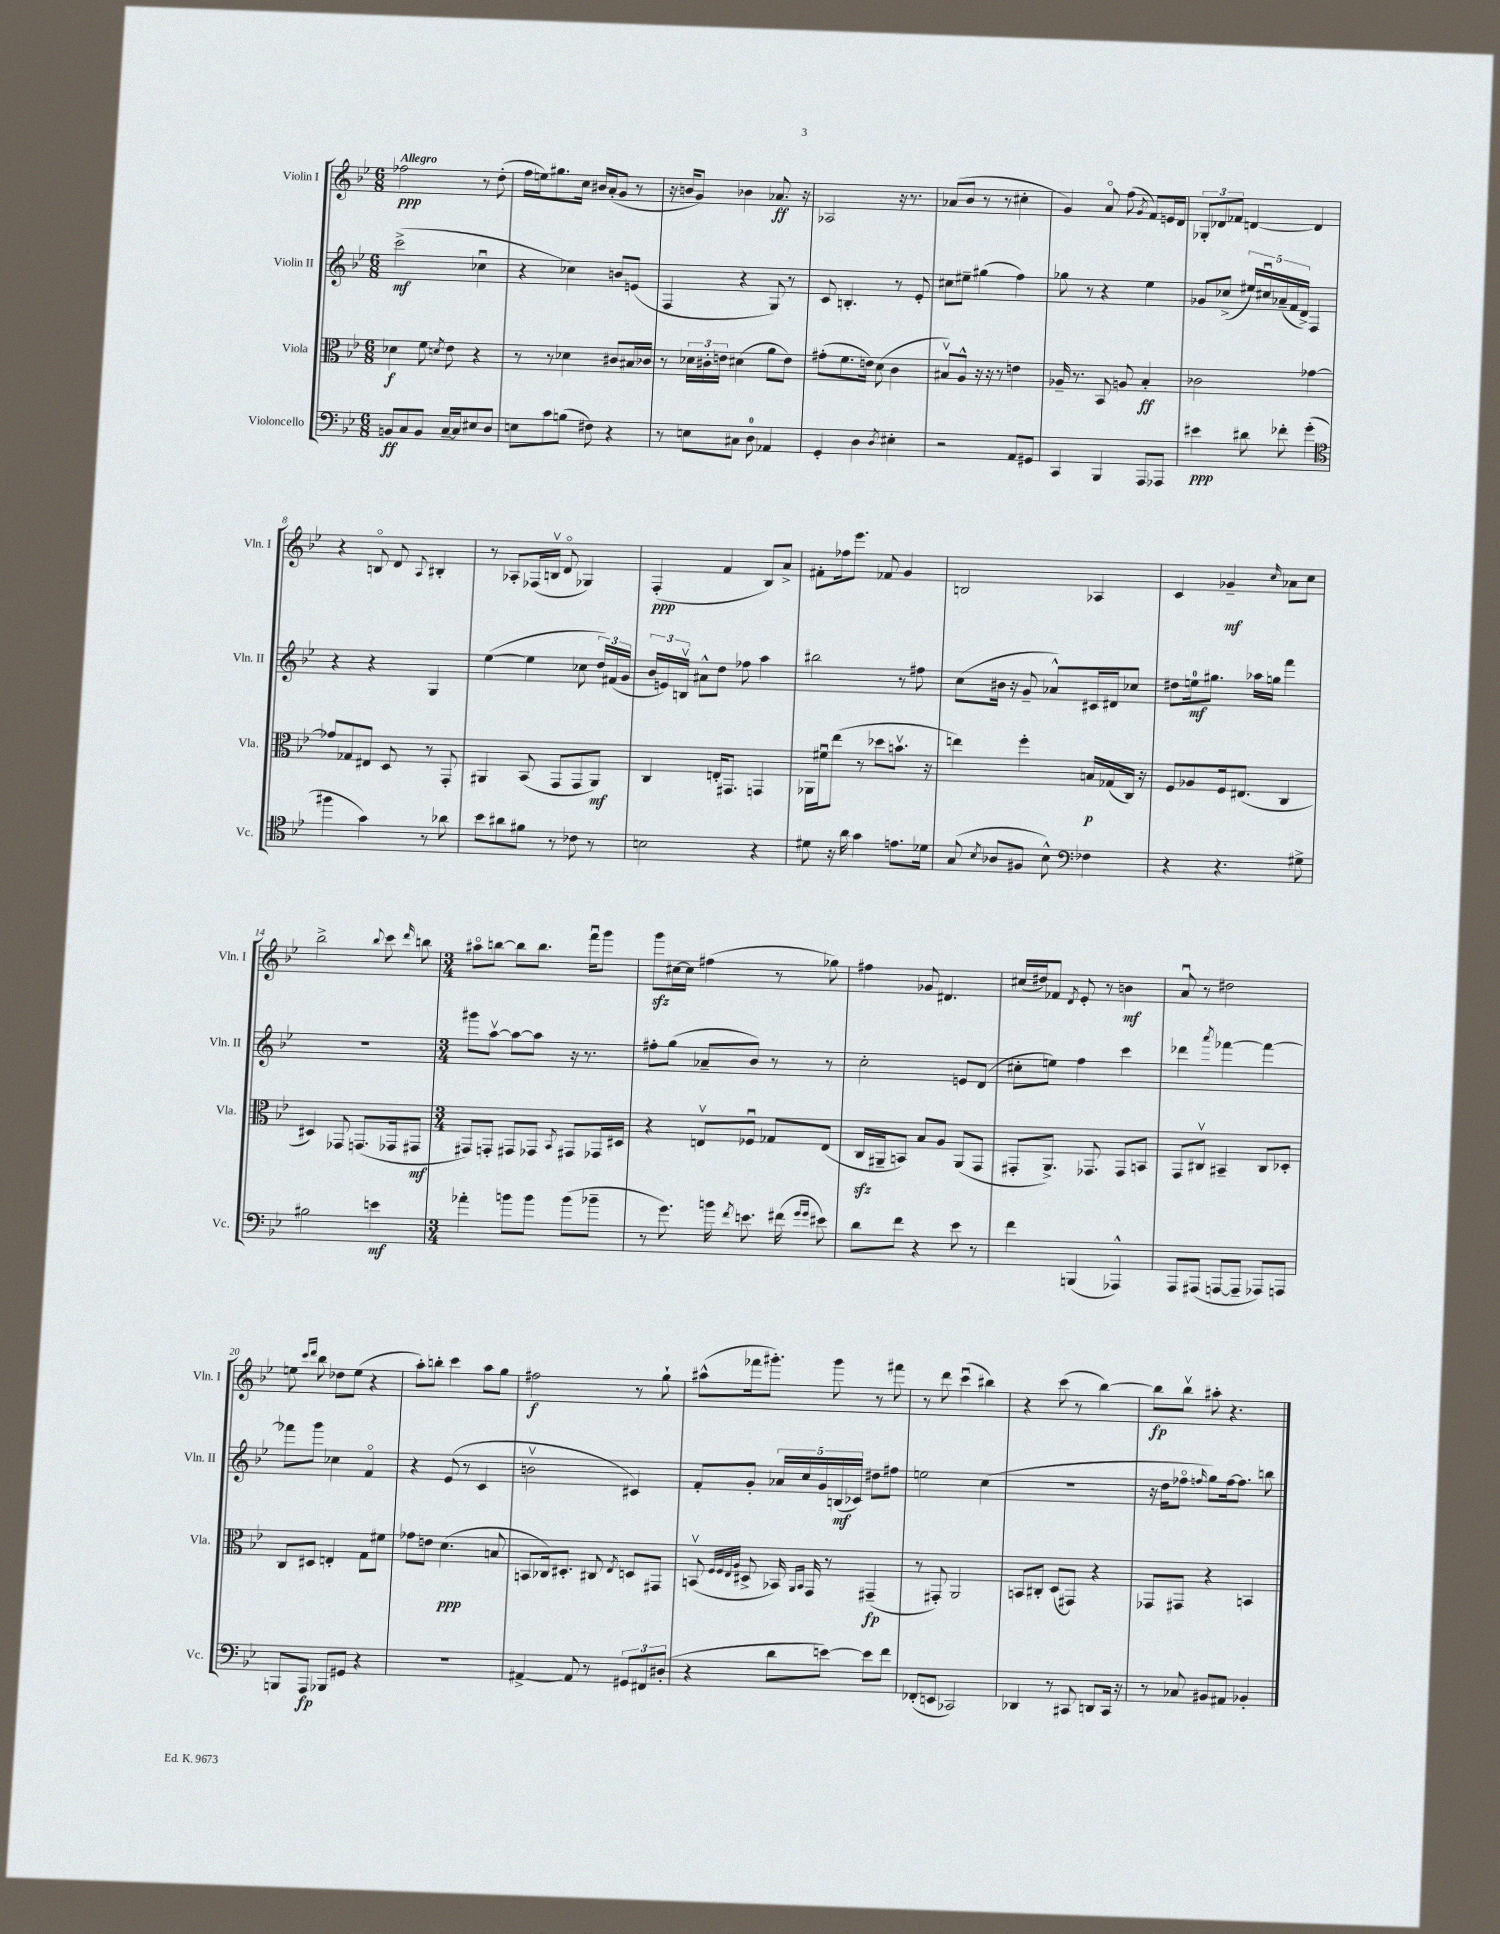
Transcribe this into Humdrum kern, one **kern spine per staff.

**kern	**kern	**kern	**kern
*staff4	*staff3	*staff2	*staff1
*clefF4	*clefC3	*clefG2	*clefG2
*k[b-e-]	*k[b-e-]	*k[b-e-]	*k[b-e-]
*M6/8	*M6/8	*M6/8	*M6/8
8BB/L	4d-\	(2ccc^\	2ff-\
8C/	.	.	.
8BB/J	8f\	.	.
.	8qd/	.	.
[16C~/LL	8e-\	.	.
16C/]J	.	.	.
8E#/	4r	4cc-u\	8r
8D/J	.	.	(8dd'\
=	=	=	=
8E\L	8r	4r	16ff\LL
.	.	.	16ee\J)
8c\	8r	.	8.gg#\
(8B\J	4d-\	4cc-\)	.
.	.	.	16cc\Jk
8F#\)	.	.	16b#/LL
.	.	.	(16a'/J
4r	8c#/L	8b/L	8g/J
.	16B#/L	(8e/J	8r
.	16c-/JJ	.	.
=	=	=	=
8r	8r	4F/	16r
.	.	.	16b/LK
8E\L	24d-\LL	.	8g/J)
.	24c#'\	.	.
.	24e\JJ	.	.
8C#\J	(4d#\	4r	4b-\
8D\	.	.	.
4AA-/	8a\L	8G/)	8.a-/
.	8e\J)	8r	.
.	.	.	16r
=	=	=	=
4GG'/	(8g#'\L	8c/	2A-/
.	8.f\	4.B'/	.
4D\	.	.	.
.	16e\Jk)	.	.
.	(8d\	.	.
8qD/	.	.	.
4E#'\	4c\	8r	16r
.	.	.	8.r
.	.	8e-'/	.
=	=	=	=
2r	8B#v/L)	8cc#\L	(8a-/L
.	8A^^/J	8ee#~\J	8b-/J
.	16r	(4gg#\	8r
.	16r	.	.
.	8r	.	8r
8AA/L	4e\	4ff\)	4cc#'\
8GG#/J	.	.	.
=	=	=	=
4CC/	16A-~/	8gg-\	4g/)
.	8.r	.	.
.	.	8r	.
4BBB-/	8BB-/	4r	8ao/
.	8A/	.	(8ff\
.	.	.	8qg/
8AAA/L	4B-'/	4ee-\	8f/L)
8AAA-/J	.	.	16e/L
.	.	.	16d/JJ
=	=	=	=
4e#\	2c-\	8g-/L	12G-'/L
.	.	.	12d-/
.	.	(8cc-^/J	.
.	.	.	12f-/J
8d#\	.	20ee#/LL)	[4d/
.	.	20cc#u/	.
.	.	(20a-~/	.
8f-'\	.	.	.
.	.	20f/	.
.	.	20d^/JJ)	.
(4g'\	[4g-\	4F/	4d/]
=	=	=	=
*clefC4	*	*	*
4ff#\	8g-/]L	4r	4r
.	8G-/	.	.
4g\)	8E#/J	4r	8Bo/
.	8D/	.	8d/
.	.	.	8qqA/
8r	8r	4G/	4B#'/
8a-\	8GG'/	.	.
=	=	=	=
8b-\L	4AA#/	([4ee-\	8r
8a#\	.	.	8A-'/L
8f#\J	(8BB-/	4ee-\]	(16F-/L
.	.	.	16Bv/JJ
8r	8GG/L	.	8do/
8c-\	8GG/	8cc-\	4G-/)
8r	8AA#/J)	24dd/LL)	.
.	.	(24f#/	.
.	.	24g/JJ	.
=	=	=	=
2B\	4C/	24b-/LL	(4F'/
.	.	24e/)	.
.	.	24Bv/JJ	.
.	.	8a#^^\L	.
.	16E'/LK	8dd\J	4f/
.	8.GG#/J	.	.
.	.	8ff-\	.
4r	4GG/	4aa\	8B-/L)
.	.	.	8a^/J
=	=	=	=
8d#\	16AA-\LL	2bb#\	8f#'\L
.	16f#u\J	.	.
16r	(8ee-\J	.	16ff-\k
16a\	.	.	8.eee-\J
4g\	8r	.	.
.	8dd-\L	.	8f-/
8.e\L	8.bv\J	8r	4g/
.	.	8ff#\	.
16d-\Jk	16r	.	.
=	=	=	=
(8G/	4ee\)	(8cc\L	2B/
8qB-/	.	.	.
8A-/L	.	16b#\Jk	.
.	.	16r	.
8F#/J	4ff'\	8g~/	.
8B-^^\)	.	8a-^^/L)	.
*clefF4	*	*	*
4F-\	16B/LL	16c#/L	4A-/
.	(16G-/	16d#/J	.
.	16C/JJ)	8cc-/J	.
.	16r	.	.
=	=	=	=
4r	8F/L	8dd#\L	4c/
.	8A-/	16ee\k	.
.	.	8.gg#\J	.
4.r	16F/k	.	4g-~/
.	(8.E#/J	.	.
.	.	16aa-\LL	.
.	.	16gg\JJ	.
.	.	.	16qqcc/
.	4C/	4fff\	8a-\L
8G#^\	.	.	8cc\J
=	=	=	=
2B#\	4D#/)	2.r	2bb-^\
.	8GG-/	.	.
.	(8.GG/L	.	.
.	.	.	8qqbb-/
4e\	.	.	8ccc\
.	16GG-/k	.	.
.	.	.	16qqddd/
.	8GG#/J	.	8bb\
=	=	=	=
*M3/4	*M3/4	*M3/4	*M3/4
4a-'\	8GG#/L)	8ggg#\L	8aa#o\L
.	8GG'/J	[8aav\J	[8bb\J
8b\L	8GG#/L	8aa\_L	8bb\]L
8b\J	8GG-/J	8aa\]J	8.bb\J
.	8qBB-/	.	.
(8b\L	8GG#/L	16r	.
.	.	8.r	16fffu\LK
8b-~\J	16GG-/L	.	8ggg\J
.	16D#/JJ	.	.
=	=	=	=
8r	4r	8ff#'\L	8ggg\L
8.g\)	.	(8gg\J	[16cc#\L
.	.	.	16cc#\]JJ
.	8Ev/L	8a-~/L	(4ff#\
16b\	.	.	.
8qf/	.	.	.
8.e\	8F-u/J	8b-/J)	.
.	8G-/L	8r	8r
(16f#\	.	.	.
16qqg/LL	.	.	.
16qqg/JJ	.	.	.
8e#\)	(8E/J	8r	8gg-\)
=	=	=	=
8d\L	16C/LL	2cc'\	4ff#\
.	16AA#~/J	.	.
8f\J	8BB/J)	.	.
4r	8B-/L	.	8g-/
.	8A/J	.	4.d#/
8e-\	(8AA#/L	8e/L	.
8r	8GG/J	(8d/J	.
=	=	=	=
4f\	8GG#'/L	8cc#'\L	(16cc#/LL
.	.	.	16dd#/J)
.	8.AA^/J)	8ee\J)	8f-/J
.	.	.	8qd/
(4BBB/	.	4ff\	8e-'/
.	8.GG-/	.	.
.	.	.	8r
4AAA-^^/)	8GG-/L	4ccc\	4b\
.	8BB/J	.	.
=	=	=	=
8AAA/L	8GG/L	4ddd-\	8au/
(8AAA#/J	8C#v/J	.	8r
.	.	8qaaa/	.
[8AAA/L	4BB#~/	[4fff-\	2dd#\
8AAA~/]J	.	.	.
8AAA-/L)	8C#/L	4fff-\_	.
8AAA/J	8D-'/J	.	.
=	=	=	=
8BBB/L	8C/L	8fff-\]L	8ee\
.	.	.	16qqccc/LL
.	.	.	16qqddd/JJ
8AAA/J	8D#/J	8ggg\J	8bb-\
8BBB-/L	4E'/	4cc-\	8dd-\L
8GG#/J	.	.	(8ee\J
4r	8G\L	4fo/	4r
.	8f#\J	.	.
=	=	=	=
2.r	8g-\L	4r	8aa'\L)
.	8e\J	.	8bb'\J
.	(4.d\	(8e-/	4ccc\
.	.	8r	.
.	.	4c/	8aa\L
.	8B/	.	8gg\J
=	=	=	=
[4AA#^/	8BB/L	2bv\	2ff#\
.	16C-/k)	.	.
.	8.D#'/J	.	.
8AA#/]	.	.	.
8r	8C#/	.	.
.	8qE-/	.	.
12GG#/L	8D/L	4c#/)	8r
12FF#/	.	.	.
.	8GG#/J	.	8gg`\
(12D#'/J	.	.	.
=	=	=	=
4r	(8BBv/	8f'/L	(8aa#^^\L
.	32qqF/LLL	.	.
.	32qqF/	.	.
.	32qqE-/	.	.
.	32qqA/JJJ	.	.
.	8D#^/	8g'/J	16fff-\k
.	.	.	8.ggg#'\J)
8d\L	16BB-/)	20a-/LL	.
.	.	20cc/	.
.	16qqAA/LL	.	.
.	16qqBB-/JJ	.	.
.	16GG/	.	.
.	.	20g/	.
[8e\J)	8r	.	8ggg#\
.	.	(20B/	.
.	.	20c-/JJ)	.
8e\]L	(4GG#~/	8dd#\L	8r
8f\J	.	8ff#\J	8fff#\
=	=	=	=
(8FF-'/L	8r	2ee\	8r
8EE/J	8GG#'/)	.	8ddd\
2CC-/)	2AA/	.	(4cccu\
.	.	(4cc\	4bb#\)
=	=	=	=
4DD-/	8BB/L	2.r	4r
.	8C#'/J	.	.
8r	(8D/L	.	(8ccc\
8CC#/	8GG#/J)	.	8r
8DD/L	4r	.	[4bb-\)
16CC#/Jk	.	.	.
16r	.	.	.
=	=	=	=
8r	8GG-/L	16r	8bb-\]L
.	.	16dd\LK	.
8C-/	8GG#/J	8ff-o\J	8bb-v\J
.	.	16qqff/	.
8BB#/L	4r	8gg\L)	8aa#'\
8AA#/J	.	[16ff\k	4.r
.	.	8.ff\]J	.
4BB-'/	4BB/	.	.
.	.	8bb\	.
==	==	==	==
*-	*-	*-	*-
